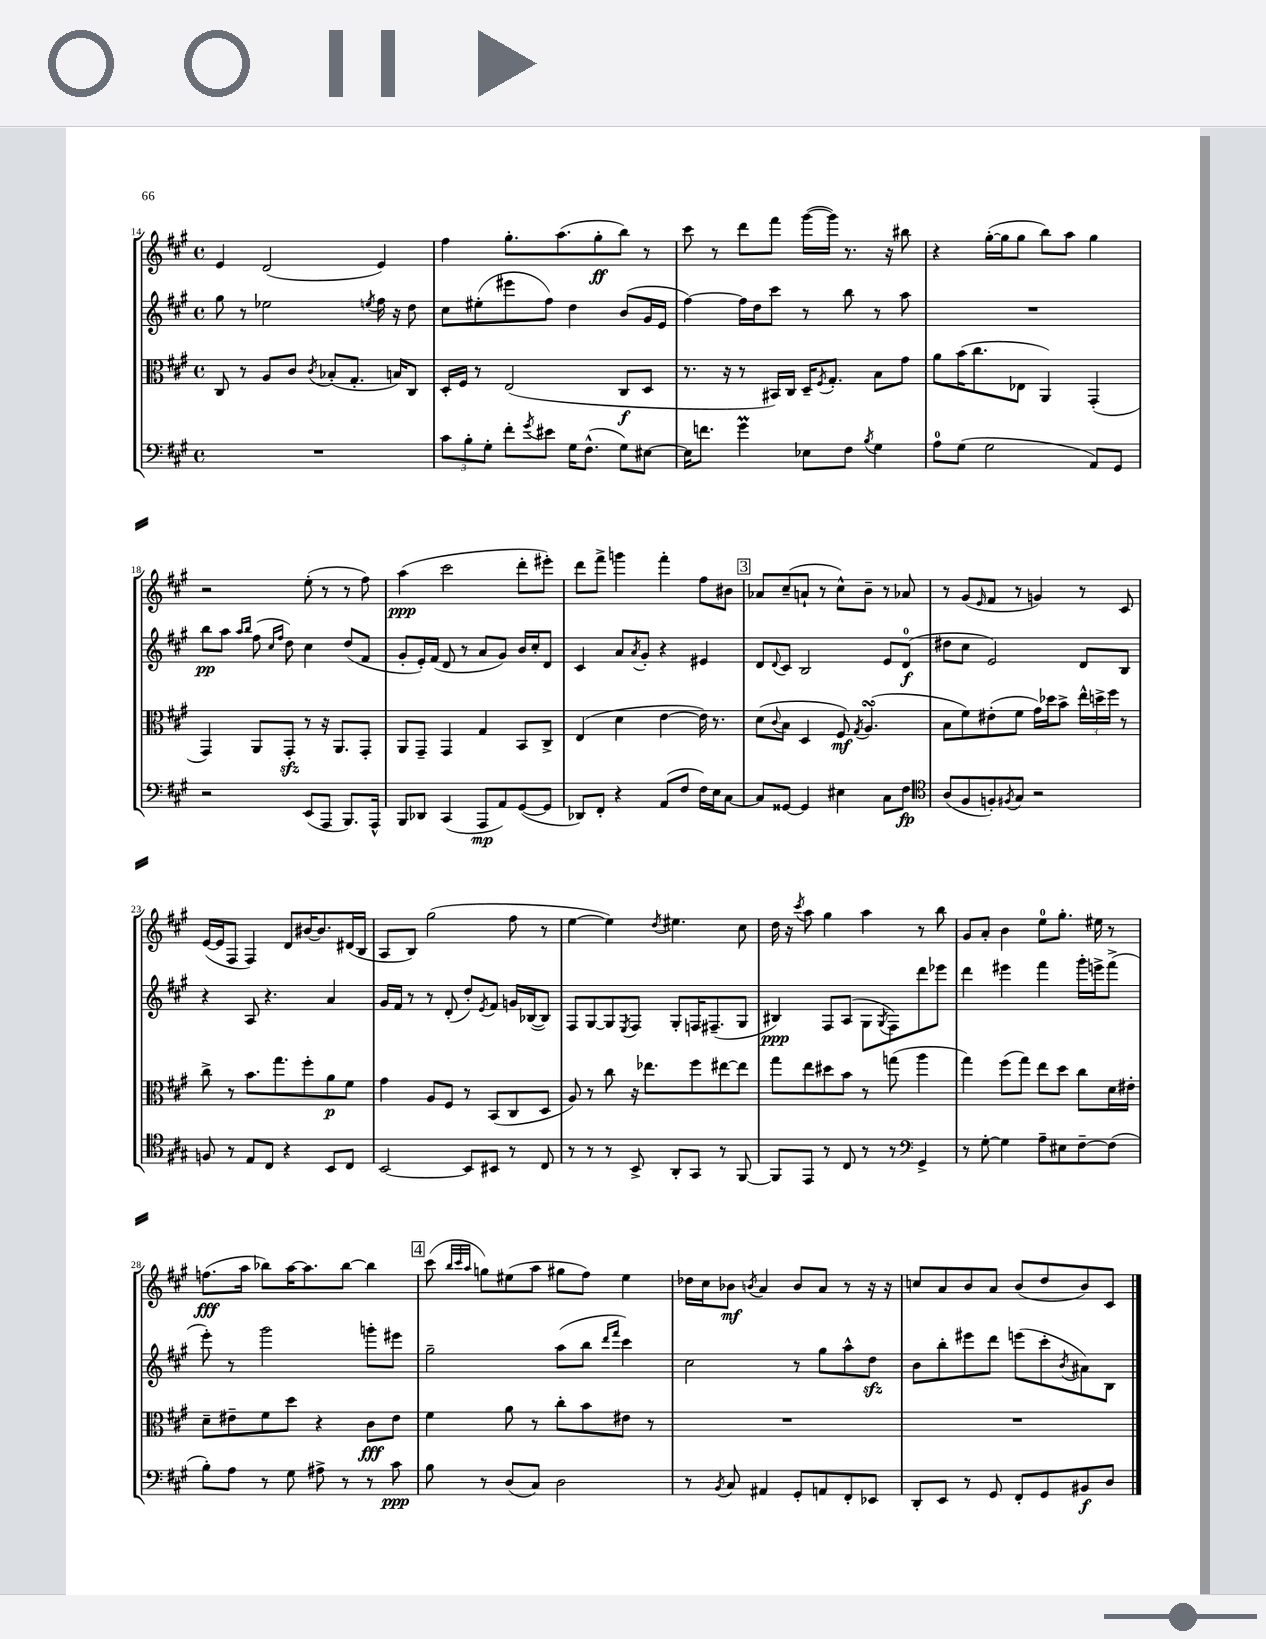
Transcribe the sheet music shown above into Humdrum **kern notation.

**kern	**kern	**kern	**kern
*staff4	*staff3	*staff2	*staff1
*clefF4	*clefC3	*clefG2	*clefG2
*k[f#c#g#]	*k[f#c#g#]	*k[f#c#g#]	*k[f#c#g#]
*M4/4	*M4/4	*M4/4	*M4/4
*met(c)	*met(c)	*met(c)	*met(c)
1r	8C#/	8gg#\	4e/
.	8r	8r	.
.	8A/L	2ee-\	(2d/
.	8c#/J	.	.
.	8qc#/	.	.
.	(8B-'/L	.	.
.	8.G#'/J	.	.
.	.	8qee/	.
.	.	16ff#\	4e/)
.	16B/LK)	16r	.
.	8C#/J	8dd\	.
=	=	=	=
12c#\L	16D'/LL	8cc#\L	4ff#\
.	16F#/JJ	.	.
12B'\	.	.	.
.	8r	(8ee#'\	.
12G#'\J	.	.	.
8f#'\L	(2E/	8eee#\	8.gg#'\L
8qg#/	.	.	.
8e#\J	.	8ff#\J)	.
.	.	.	(8.aa\
16G#\LK	.	4dd\	.
(8.F#^^\J	.	.	.
.	.	.	8gg#'\
8G#\L)	8C#/L	(8b/L	8bb\J)
[8E#\J	8D/J	16g#/L	8r
.	.	16e/JJ	.
=	=	=	=
16E#\]LK	8.r	[4ff#\)	8ccc#\
8.f\J	.	.	.
.	.	.	8r
.	16r	.	.
4g#\	8r	16ff#\]LL	8ddd\L
.	.	16dd\J	.
.	16BB#/LL)	8ccc#\J	8fff#\J
.	16C#/JJ	.	.
8E-\L	16D~/LK	8r	([16ggg#\LL
.	8qF#/	.	.
.	8.G#'/J	.	16ggg#\]JJ)
8F#\J	.	8bb\	8.r
8qB/	.	.	.
4G#\	8B\L	8r	.
.	.	.	16r
.	8g#\J	8aa\	8bb#\
=	=	=	=
8A\L	8a\L	1r	4r
(8G#\J	(16b\K	.	.
.	8.cc#\	.	.
2G#\	.	.	([16gg#'\LL
.	.	.	16gg#\]J
.	8E-\J	.	8gg#\J
.	4AA/)	.	8bb\L)
.	.	.	8aa\J
8AA/L)	(4GG#'/	.	4gg#\
8GG#/J	.	.	.
=	=	=	=
2r	4GG#/)	8bb\L	2r
.	.	8aa\J	.
.	.	16qqaa/LL	.
.	.	16qqbb/JJ	.
.	8AA/L	(8ff#\	.
.	.	16qqcc#/LL	.
.	.	16qqff#/JJ	.
.	8GG#'/J	8dd\)	.
(8EE/L	8r	4cc#\	(8ee'\
8AAA/J	16r	.	8r
.	8.AA/L	.	.
8.BBB/L)	.	(8dd/L	8r
.	8GG#'/J	8f#/J	8ff#\)
16AAA^^/Jk	.	.	.
=	=	=	=
8BBB/L	8AA/L	8g#'/L	(4aa\
8DD-/J	8GG#~/J	16e'/L)	.
.	.	(16f#/JJ	.
(4CC#/	4GG#/	8d/	2ccc#\
.	.	8r	.
8AAA/L	4G#/	8a/L	.
8AA/)	.	8g#/J)	.
([8GG#/	8BB/L	16b/LL	8ddd'\L
.	.	16cc#'/J	.
8GG#/]J	8C#^/J	8d/J	8eee#'\J)
=	=	=	=
8DD-/L)	(4E/	4c#/	8ddd\L
8FF#'/J	.	.	8fff#^\J
4r	4d\	8a/L	4ggg\
.	.	8qa/	.
.	.	8g#'/J	.
(8AA/L	[4e\	4r	4fff#'\
8F#/J	.	.	.
16F#\LL)	16e\])	4e#/	8ff#\L
16E\J	8.r	.	.
[8C#\J	.	.	8b#\J
=	=	=	=
8C#/]L	(8d\L	8d/L	8a-/L
.	8qqc#/	8qqd/	.
[8GG##/J	8B\J	8c#/J	(8cc#~/
4GG##/]	4D/	2B/	8a`/J
.	.	.	8r
4E#\	8F#/)	.	8cc#^^\L)
.	8qG#/	.	.
.	(4.A/	.	8b~\J
8C#\L	.	8e/L	8r
8F#\J	.	(8d/J	8a-/
=	=	=	=
*clefC4	*	*	*
(8A/L	8B\L	8dd#\L	8r
8F#/	8f#\)	8cc#\J	(8g#/L
.	.	.	16qqe/
8F'/)	(8e#'\	2e/)	8f#/J
8qF#/	.	.	.
8G#/J	8f#\J	.	8r
2r	16g#\LL)	.	4g/)
.	16dd-\J	.	.
.	8b^\J	.	.
.	24ee^^\LL	8d/L	8r
.	24dd^\	.	.
.	24ff#\JJ	.	.
.	8r	8B/J	8c#/
=	=	=	=
8F/	8cc#^\	4r	([16e/LL
.	.	.	16e/]J
8r	8r	.	8F#/J
8E/L	8.b\L	8A/	4F#/)
8C#/J	.	4.r	.
.	8.gg#\	.	.
4r	.	.	8d/L
.	8ff#'\	.	[16b#/K
.	.	.	8.b#/]
8BB/L	8a\	4a/	.
8C#/J	8f#\J	.	(16d#/L
.	.	.	16B/JJ
=	=	=	=
[2BB/	4g#\	16g#/LL	8A/L
.	.	16f#/JJ	.
.	.	8r	8B/J)
.	8A/L	8r	(2gg#\
.	8F#/J	(8d'/	.
8BB/]L	8r	8dd'/L)	.
.	.	8qe/	.
8BB#/J	(8BB/L	8f#/J	.
8r	8C#/	16g/LL	8ff#\
.	.	([16B-/J	.
8C#/	8D/J	8B-/]J)	8r
=	=	=	=
8r	8A/)	8F#/L	[4ee\
8r	8r	[8G#/	.
8r	8cc#\	8G#/]	4ee\])
.	.	8qE/	.
8BB^/	16r	8F#/J	.
.	8.ee-\L	.	.
.	.	.	8qdd/
8AA'/L	.	8G#'/L	4.ee#\
8GG#/J	8ff#\	16F/K	.
.	.	(8.F#~/	.
8r	[8ee#\	.	.
[8FF#/	8ee#\]J	8G#/J	8cc#\
=	=	=	=
8FF#/]L	8gg#\L	4B#/)	16dd\
.	.	.	16r
.	.	.	8qccc#/
8EE/J	8ee\	.	8aa\
8r	8dd#\	8F#/L	4gg#\
8C#/	8b\J	(8A/J	.
8r	8r	8G#\L	4aa\
.	.	8qG#/	.
8r	(8gg\	8F#\)	.
*clefF4	*	*	*
4GG#^/	4aa\	8ddd\	8r
.	.	8eee-\J	8bb\
=	=	=	=
8r	4gg#\)	4ddd\	8g#/L
[8G#'\	.	.	8a'/J
4G#\]	(8ff#\L	4eee#\	4b\
.	8gg#\J)	.	.
8A~\L	8ee\L	4fff#\	8ee\L
8E#\	8dd\J	.	8.gg#'\J
[8F#~\	8cc#\L	16ggg#'\LL	.
.	.	16eee^\J	16ee#\
(8F#\]J	16d\L	(8fff#^\J	8r
.	16e#'\JJ	.	.
=	=	=	=
8B'\L)	8d~\L	8eee'\)	(8.ff\L
8A\J	8e#~\	8r	.
.	.	.	16aa\Jk
8r	8f#\	2ggg#\	8bb-\L)
8G#\	8dd\J	.	[16aa\K
.	.	.	8.aa\]
8A#^\	4r	.	.
8r	.	.	[8bb-\J
8r	8c#\L	8ggg'\L	4bb-\]
8c#\	8e#\J	8eee#\J	.
=	=	=	=
8B\	4f#\	2gg#~\	(8ccc#\
.	.	.	32qqbb/LLL
.	.	.	32qqccc#/
.	.	.	32qqaa/JJJ
8r	.	.	8gg\L)
(8D/L	8a\	.	(8ee#\
8C#/J)	8r	.	8aa\J
2D\	8cc#'\L	(8aa\L	8gg#\L
.	8b\	8bb\J	8ff#\J)
.	.	16qqddd/LL	.
.	.	16qqfff#/JJ	.
.	8e#\J	4ccc#\)	4ee#\
.	8r	.	.
=	=	=	=
8r	1r	2cc#\	16dd-\LL
.	.	.	16cc#\J
8qBB/	.	.	.
8C#/	.	.	8b-\J
.	.	.	8qb/
4AA#/	.	.	4a/
8GG#'/L	.	8r	8b/L
8AA/	.	8gg#\L	8a/J
8FF#'/	.	8aa^^\	8r
8EE-/J	.	8dd\J	16r
.	.	.	16r
=	=	=	=
8DD'/L	1r	8b\L	8cc/L
8EE/J	.	8bb'\	8a/
8r	.	8eee#\	8b/
8GG#/	.	8ddd\J	8a/J
8FF#'/L	.	(8eee\L	(8b/L
8GG#/	.	8ccc#'\	8dd/
.	.	8qb/	.
8BB#/	.	8a#\)	8b/)
8D/J	.	8B\J	8c#/J
==	==	==	==
*-	*-	*-	*-
